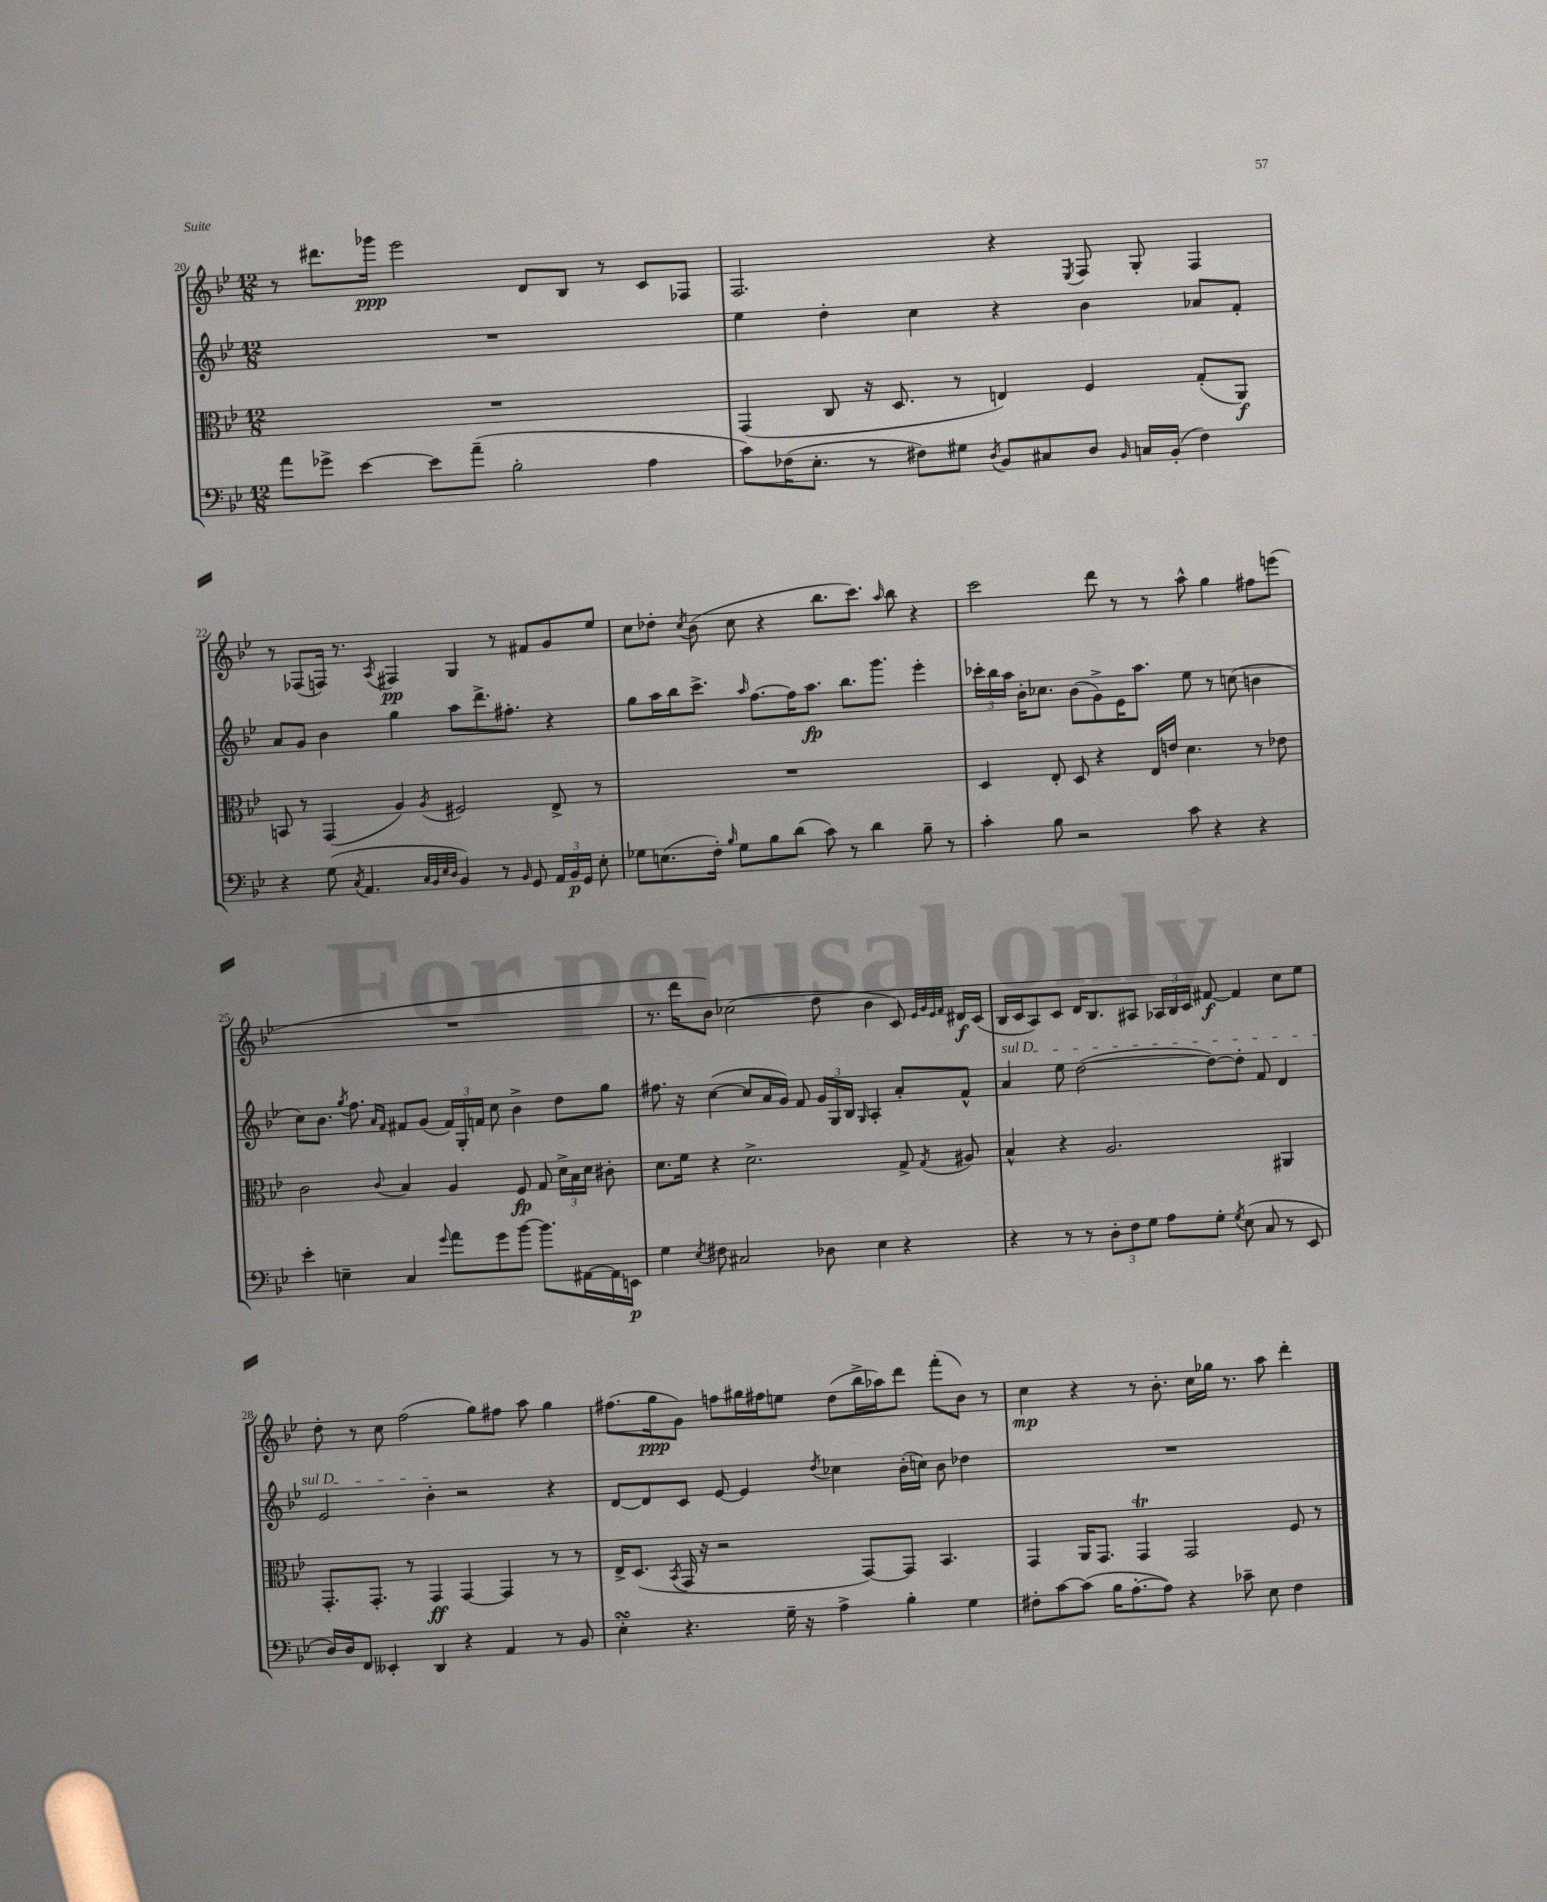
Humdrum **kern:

**kern	**dynam	**kern	**dynam	**kern	**dynam	**kern	**dynam
*part4	*part4	*part3	*part3	*part2	*part2	*part1	*part1
*staff4	*staff4	*staff3	*staff3	*staff2	*staff2	*staff1	*staff1
*clefF4	*	*clefC3	*	*clefG2	*	*clefG2	*
*k[b-e-]	*	*k[b-e-]	*	*k[b-e-]	*	*k[b-e-]	*
*M12/8	*	*M12/8	*	*M12/8	*	*M12/8	*
=20	=20	=20	=20	=20	=20	=20	=20
8a\L	.	1.r	.	1.r	.	8r	.
8g-X^\J	.	.	.	.	.	8.ddd#X\L	.
[4e-\	.	.	.	.	.	.	.
.	.	.	.	.	.	16ggg-X\Jk	ppp
.	.	.	.	.	.	2eee-\	.
8e-\L]	.	.	.	.	.	.	.
(8a~\J	.	.	.	.	.	.	.
2B-'\	.	.	.	.	.	.	.
.	.	.	.	.	.	8d/L	.
.	.	.	.	.	.	8B-/J	.
.	.	.	.	.	.	8r	.
4A\	.	.	.	.	.	8c/L	.
.	.	.	.	.	.	8F-X/J	.
=21	=21	=21	=21	=21	=21	=21	=21
8c\L)	.	(4GG/	.	4ee-\	.	2.F/	.
(16F-X\K	.	.	.	.	.	.	.
8.E-'\J	.	.	.	.	.	.	.
.	.	8C/	.	4dd'\	.	.	.
8r	.	16r	.	.	.	.	.
.	.	8.D/	.	.	.	.	.
8F#X\L)	.	.	.	4cc\	.	.	.
8G#X\J	.	8r	.	.	.	.	.
8qD/	.	.	.	.	.	.	.
8BB-/L	.	4En/)	.	4r	.	4r	.
8C#X/	.	.	.	.	.	.	.
.	.	.	.	.	.	8qE-/	.
8D/J	.	4F/	.	4b-\	.	8F/	.
16qqBB-/	.	.	.	.	.	.	.
16Cn/LL	.	.	.	.	.	8G'/	.
(16BB-'/JJ	.	.	.	.	.	.	.
4F#\)	.	(8G'/L	.	8a-X/L	.	4F/	.
.	.	8AA/J)	f	8f'/J	.	.	.
!!LO:LB:g=z
=22	=22	=22	=22	=22	=22	=22	=22
4r	.	8BBn/	.	8a/L	.	8r	.
.	.	8r	.	8g/J	.	(8F-X/L	.
(8G\	.	(4GG/	.	4b-\	.	16Fn/Jk)	.
.	.	.	.	.	.	8.r	.
8qC/	.	.	.	.	.	.	.
4.AA/	.	.	.	.	.	.	.
.	.	.	.	.	.	8qA/	.
.	.	4A/)	.	4gg\	.	4F#X/	pp
32qqC/LLL	.	.	.	.	.	.	.
32qqBB-/	.	.	.	.	.	.	.
32qqE-/	.	.	.	.	.	.	.
32qqD/JJJ	.	8qA/	.	.	.	.	.
4BB-/)	.	2F#X/	.	8aa\L	.	4G/	.
.	.	.	.	8.ddd^\	.	.	.
8r	.	.	.	.	.	8r	.
.	.	.	.	8.ff#X'\J	.	.	.
16qqBB-/	.	.	.	.	.	.	.
8GG/	.	.	.	.	.	8f#X/L	.
24AA/LL	.	8E-^/	.	4r	.	8g/	.
24BB-/	p	.	.	.	.	.	.
24GG/JJ	.	.	.	.	.	.	.
8E-'\	.	8r	.	.	.	8ee-/J	.
=23	=23	=23	=23	=23	=23	=23	=23
8G-X\L	.	1.r	.	8gg\L	.	8cc\L	.
(8.En\	.	.	.	16aa\L	.	8dd-X'\J	.
.	.	.	.	16bb-\J	.	.	.
.	.	.	.	.	.	8qcc/	.
.	.	.	.	8.ccc^\J	.	(8b-\	.
16F'\Jk)	.	.	.	.	.	.	.
16qqB-/	.	.	.	.	.	.	.
8G-\L	.	.	.	.	.	8cc\	.
.	.	.	.	16qqaa/	.	.	.
.	.	.	.	[8.ff\L	.	.	.
8B-\	.	.	.	.	.	4r	.
(8d\J	.	.	.	16ff\K]	.	.	.
.	.	.	.	8.aa\J	fp	.	.
8c\)	.	.	.	.	.	8.bb-\L	.
8r	.	.	.	8.bb-\L	.	.	.
.	.	.	.	.	.	8.ccc\J)	.
4d\	.	.	.	.	.	.	.
.	.	.	.	8.ggg\J	.	.	.
.	.	.	.	.	.	16qqaa/	.
.	.	.	.	.	.	8bb-\	.
8B-~\	.	.	.	4eee-'\	.	4r	.
8r	.	.	.	.	.	.	.
=24	=24	=24	=24	=24	=24	=24	=24
4c'\	.	4D/	.	24ccc-X'\LL	.	2ccc\	.
.	.	.	.	24bb-\	.	.	.
.	.	.	.	24aa\JJ	.	.	.
.	.	.	.	16b-'\KL	.	.	.
.	.	.	.	8.cc-X\J	.	.	.
8B-\	.	8E-'/	.	.	.	.	.
2r	.	8D/	.	(8b-\L	.	.	.
.	.	4r	.	8g^\)	.	8ddd\	.
.	.	.	.	16e-\K	.	8r	.
.	.	.	.	8.aa\J	.	.	.
.	.	16E-/LL	.	.	.	8r	.
.	.	16en/JJ	.	.	.	.	.
8c\	.	4.d\	.	8ee-\	.	8aa^^\	.
4r	.	.	.	8r	.	4gg\	.
.	.	.	.	(8ccn\	.	.	.
4r	.	8r	.	4bn\	.	8ff#X\L	.
.	.	8e-X\	.	.	.	(8eeen\J	.
!!LO:LB:g=z
=25	=25	=25	=25	=25	=25	=25	=25
4e-'\	.	2c\	.	8cc\L)	.	1.r	.
.	.	.	.	8.b-\J	.	.	.
4En~\	.	.	.	.	.	.	.
.	.	.	.	8qgg/	.	.	.
.	.	.	.	8.ff\	.	.	.
.	.	.	.	16qqa/LL	.	.	.
.	.	8qqc/	.	16qqf/JJ	.	.	.
4C/	.	4B-/	.	8f#X/L	.	.	.
.	.	.	.	(8g/J	.	.	.
8qqg/	.	.	.	.	.	.	.
8a\L	.	4A/	.	24f#/LL)	.	.	.
.	.	.	.	24G'/	.	.	.
.	.	.	.	24fn/JJ	.	.	.
8g\	.	.	.	8cc\	.	.	.
[8b-\J	.	8F/	fp	4b-^\	.	.	.
8.b-\L]	.	8G/	.	.	.	.	.
.	.	24d^\LL	.	8dd\L	.	.	.
.	.	24B-\	.	.	.	.	.
[16AA#X\L	.	.	.	.	.	.	.
.	.	24d\JJ	.	.	.	.	.
16AA#\]	.	8c#X'\	.	8gg\J	.	.	.
16EEn\JJ	p	.	.	.	.	.	.
=26	=26	=26	=26	=26	=26	=26	=26
4G\	.	8.d\L	.	8.ff#X\	.	8.r	.
.	.	16f\Jk	.	16r	.	16ddd\KL	.
8qE-/	.	.	.	.	.	.	.
8F#X\	.	4r	.	([4cc\	.	8b-\J)	.
2C#X/	.	.	.	.	.	(2cc-X\	.
.	.	2.d^\	.	8cc/L]	.	.	.
.	.	.	.	16a/L	.	.	.
.	.	.	.	16g/JJ)	.	.	.
.	.	.	.	8f/	.	.	.
8D-X\	.	.	.	24g/LL	.	8dd\	.
.	.	.	.	24G/	.	.	.
.	.	.	.	24B-/JJ	.	.	.
.	.	.	.	16qqG/	.	.	.
4E-\	.	.	.	4A'/	.	4b-\	.
4r	.	8G^/	.	8a'/L	.	8c/)	.
.	.	.	.	.	.	32qqe-/LLL	.
.	.	.	.	.	.	32qqg/	.
.	.	.	.	.	.	32qqe-/	.
.	.	8qG/	.	.	.	32qqf/JJJ	.
.	.	8A#X/	.	8f^^/J	.	16d#X/LL	f
.	.	.	.	.	.	(16c/JJ	.
=27	=27	=27	=27	=27	=27	=27	=27
!	!	!	!	!LO:TX:a:i:t=sul D	!	!	!
4r	.	4B-^^/	.	4a/	.	16B-/LL	.
.	.	.	.	.	.	16c/J	.
.	.	.	.	.	.	8A/)	.
8r	.	4r	.	8ee-\	.	8c/J	.
8r	.	.	.	([2dd\	.	16d/KL	.
.	.	.	.	.	.	8.B-/	.
12D'\L	.	2.A/	.	.	.	.	.
12F\	.	.	.	.	.	.	.
.	.	.	.	.	.	8A#X/J	.
12G\J	.	.	.	.	.	.	.
8A\L	.	.	.	.	.	24A-X/LL	.
.	.	.	.	.	.	24B-/	.
.	.	.	.	.	.	24c/JJ	.
8G'\J	.	.	.	8dd\L_)	.	[8f#X/	f
8qG/	.	.	.	.	.	.	.
(8E-\	.	.	.	8dd'\J]	.	4f#/]	.
8C/	.	.	.	8f/	.	.	.
8r	.	4AA#X/	.	4d/	.	8cc\L	.
8EE-/	.	.	.	.	.	8ee-\J	.
!!LO:LB:g=z
=28	=28	=28	=28	=28	=28	=28	=28
16D/LL)	.	8.GG'/L	.	2e-/	.	8dd'\	.
16D/J	.	.	.	.	.	.	.
8FF/J	.	.	.	.	.	8r	.
.	.	8.GG'/J	.	.	.	.	.
4EE--X'/	.	.	.	.	.	8cc\	.
.	.	8r	.	.	.	(2ff\	.
4DD/	.	4GG/	ff	4b-'\	.	.	.
4r	.	[4GG/	.	2r	.	.	.
.	.	.	.	.	.	8gg\L)	.
4AA/	.	4GG/]	.	.	.	8ff#X\J	.
.	.	.	.	.	.	8aa\	.
8r	.	8r	.	4r	.	4gg\	.
8BB-/	.	8r	.	.	.	.	.
=29	=29	=29	=29	=29	=29	=29	=29
4E-sSSs'\	.	16E-^/KL	.	[8d/L	.	(8.ff#X\L	.
.	.	(8.D/J	.	.	.	.	.
.	.	.	.	8d/]	.	.	.
.	.	.	.	.	.	16gg\k	ppp
.	.	8qBB-/	.	.	.	.	.
4.r	.	16GG/	.	8c/J	.	8g\J)	.
.	.	16r	.	.	.	.	.
.	.	2r	.	[8e-/	.	8ffn\L	.
.	.	.	.	4e-/]	.	16gg#X\L	.
.	.	.	.	.	.	16ff#X\J	.
16G~\	.	.	.	.	.	8een\J	.
16r	.	.	.	.	.	.	.
.	.	.	.	8qdd/	.	.	.
4A^\	.	.	.	4cc-X\	.	(8dd\L	.
.	.	[8GG/L)	.	.	.	16bb-^\L	.
.	.	.	.	.	.	16aa-X\J)	.
4B-'\	.	8GG/J]	.	(16b-'\LL	.	8ddd\J	.
.	.	.	.	16ccn\JJ)	.	.	.
.	.	4.BB-/	.	8b-\	.	(8fff'\L	.
4G\	.	.	.	4dd-X\	.	8b-\J)	.
.	.	.	.	.	.	8r	.
=30	=30	=30	=30	=30	=30	=30	=30
8F#X'\L	.	4GG/	.	1.r	.	4cc\	mp
[8c\	.	.	.	.	.	.	.
(8c\J]	.	16AA/KL	.	.	.	4r	.
.	.	8.GG/J	.	.	.	.	.
16B-\KL	.	.	.	.	.	.	.
[8.A'\	.	.	.	.	.	.	.
.	.	4GGT/	.	.	.	8r	.
8A\J])	.	.	.	.	.	8.b-'\	.
4r	.	2GG/	.	.	.	.	.
.	.	.	.	.	.	16cc\LL	.
.	.	.	.	.	.	16gg-X\JJ	.
.	.	.	.	.	.	8.r	.
8c-X~\	.	.	.	.	.	.	.
8E-\	.	.	.	.	.	8aa\	.
4F#\	.	8F/	.	.	.	4ddd'\	.
.	.	8r	.	.	.	.	.
==	==	==	==	==	==	==	==
*-	*-	*-	*-	*-	*-	*-	*-
